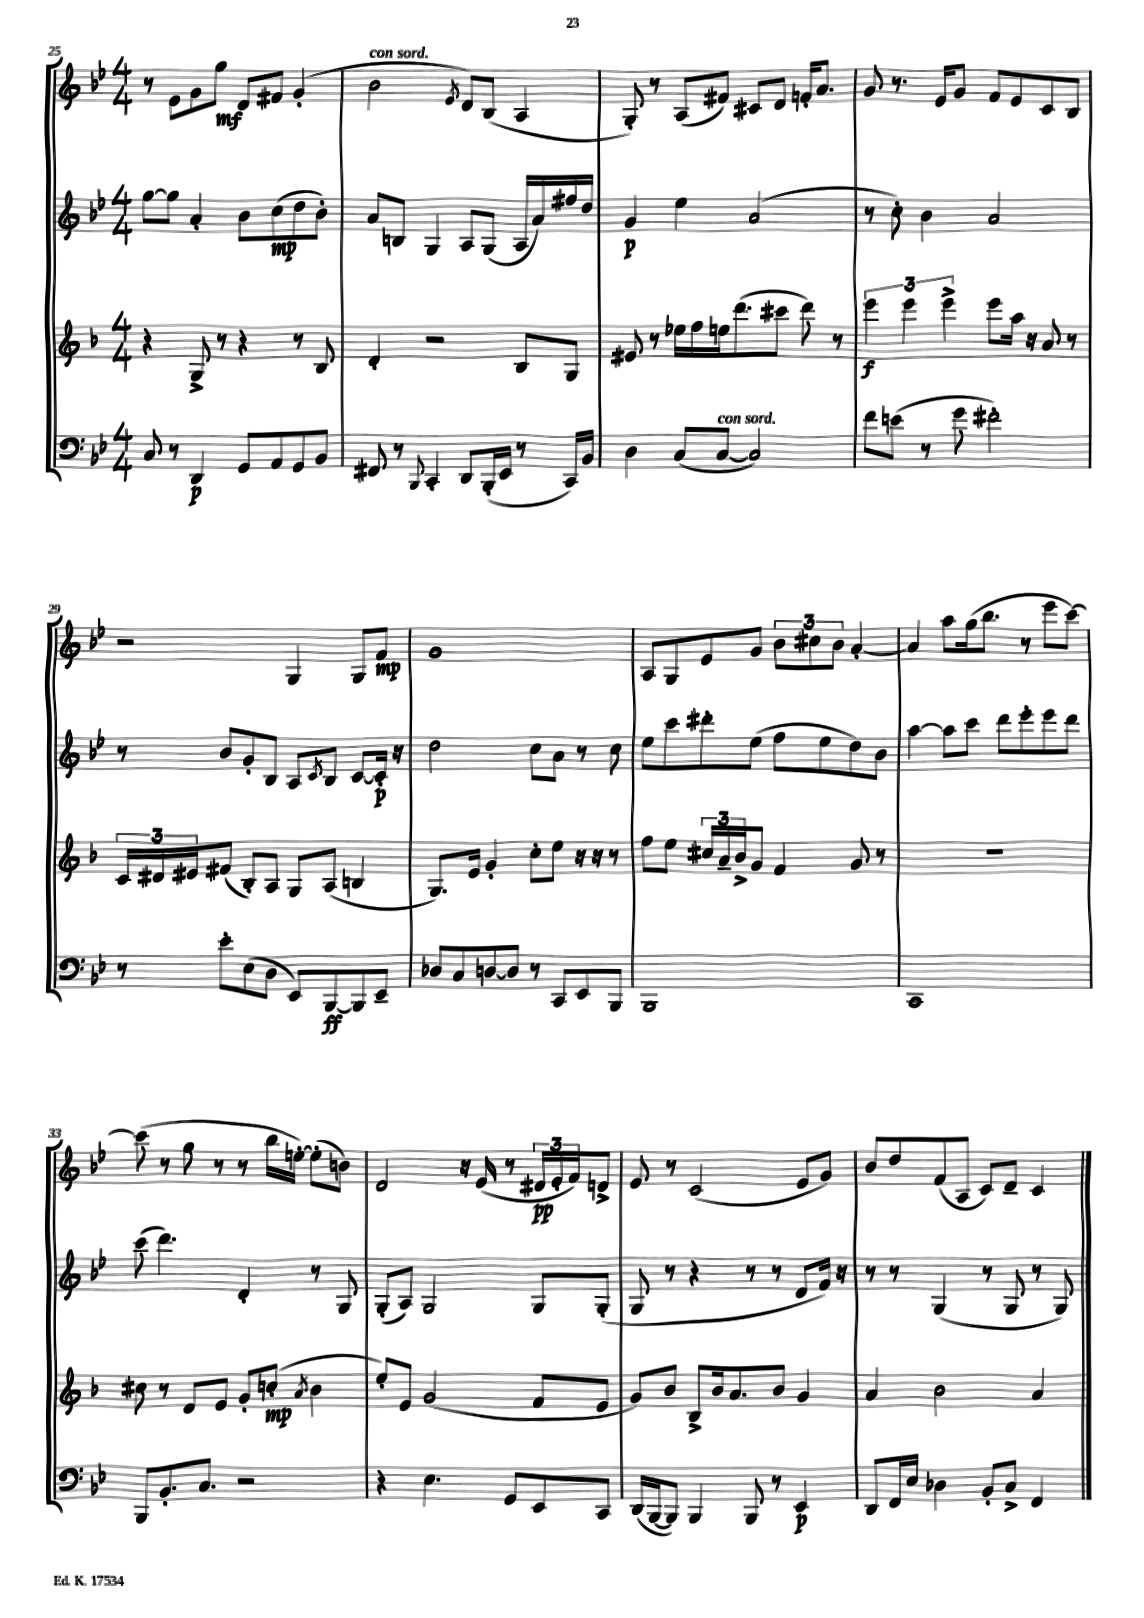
<<
\new StaffGroup <<
\new Staff = "s0" {
    \clef treble \key bes \major \numericTimeSignature \time 4/4
    r8 ees'8 g'8 g''8\mf d'8 fis'8 g'4-.( |
    bes'2^\markup { \italic "con sord." } \acciaccatura { ees'8 } d'8) bes8( a4 |
    g8-.) r8 a8( fis'8) cis'8 d'8 f'16-. a'8. |
    g'8 r8. ees'16 g'8 f'8 ees'8 c'8 bes8 |
    r2 g4 g8 f'8\mp |
    g'1 |
    a8 g8 ees'8 g'8 \tuplet 3/2 { bes'8 cis''8 bes'8 } a'4~-. |
    a'4 a''8 g''16( bes''8. r8 ees'''8 c'''8~) |
    c'''8( r8 g''8 r8 r8 bes''16 e''16~-.) e''8-.( b'8) |
    d'2 r16 ees'16( r8 \tuplet 3/2 { dis'16\pp ees'16-. f'16) } d'8-> |
    ees'8 r8 c'2( ees'8 g'8) |
    bes'8 d''8 f'8( a8 c'8) d'8-- c'4 \bar "|." |
}
\new Staff = "s1" {
    \clef treble \key bes \major \numericTimeSignature \time 4/4
    g''8~ g''8 a'4-. bes'8 c''8\mp( d''8 bes'8-.) |
    a'8 b8 g4 a8 g8( a16 a'16) fis''16 d''16 |
    g'4\p ees''4 a'2( |
    r8 c''8-.) bes'4 a'2 |
    r8 bes'8 g'8-. bes8 a8 \acciaccatura { c'8 } bes8 c'8~ c'16-.\p r16 |
    d''2 c''8 a'8 r8 c''8 |
    ees''8 c'''8 dis'''8-. ees''8( f''8 ees''8 d''8) bes'8 |
    a''4~ a''8 c'''8 d'''8 ees'''8-. ees'''8 d'''8 |
    c'''8( d'''4.) d'4-. r8 g8 |
    g8-.( a8) g2 g8 g8-.( |
    g8 r8 r4 r8 r8 d'8 f'16) r16 |
    r8 r8 g4( r8 g8 r8 g8) \bar "|." |
}
\new Staff = "s2" {
    \clef treble \key f \major \numericTimeSignature \time 4/4
    r4 g8-> r8 r4 r8 bes8 |
    d'4-. r2 bes8 g8 |
    eis'8 r8 ees''16 f''16 e''16 d'''8.( cis'''8 d'''8) r8 |
    \tuplet 3/2 { e'''4\f e'''4 e'''4-> } e'''8 a''16 r16 a'8 r8 |
    \tuplet 3/2 { c'16 dis'16 eis'16 } fis'8( bes8-.) a8 g8 a8( b4 |
    g8.) e'16 g'4-. c''8-. e''8 r16 r16 r8 |
    f''8 e''8 \tuplet 3/2 { cis''16 a'16-- bes'16-> } g'8 f'4 g'8 r8 |
    r1 |
    cis''8 r8 d'8 e'8 g'8-. c''8-.\mp( \acciaccatura { a'8 } bes'4 |
    e''8-.) e'8 g'2( f'8 e'8 |
    g'8) bes'8 bes8-> bes'16 a'8. bes'8 g'4 |
    a'4 bes'2 a'4 \bar "|." |
}
\new Staff = "s3" {
    \clef bass \key bes \major \numericTimeSignature \time 4/4
    c8 r8 d,4\p g,8 a,8 g,8 bes,8 |
    fis,8 r8 \appoggiatura { bes,,8 } c,4-. d,8 bes,,16-.( ees,16 r8 c,16) bes,16 |
    d4 c8( c8~^\markup { \italic "con sord." } c2) |
    f'8 e'8( r8 g'8 fis'2-.) |
    r8 ees'8-. ees8( d8 ees,8) bes,,8~\ff bes,,8 ees,8-- |
    des8 c8 d8~ d8 r8 c,8 ees,8 bes,,8 |
    bes,,1 |
    c,1 |
    bes,,8 bes,8.-. c8. r2 |
    r4 ees4. g,8 ees,8 c,8 |
    d,16( bes,,16~ bes,,8) bes,,4 bes,,8 r8 ees,4\p |
    d,8 f,16 ees16 des4 bes,8-. c8-> f,4 \bar "|." |
}
>>
>>
\layout { \context { \Score currentBarNumber = #25 } }
